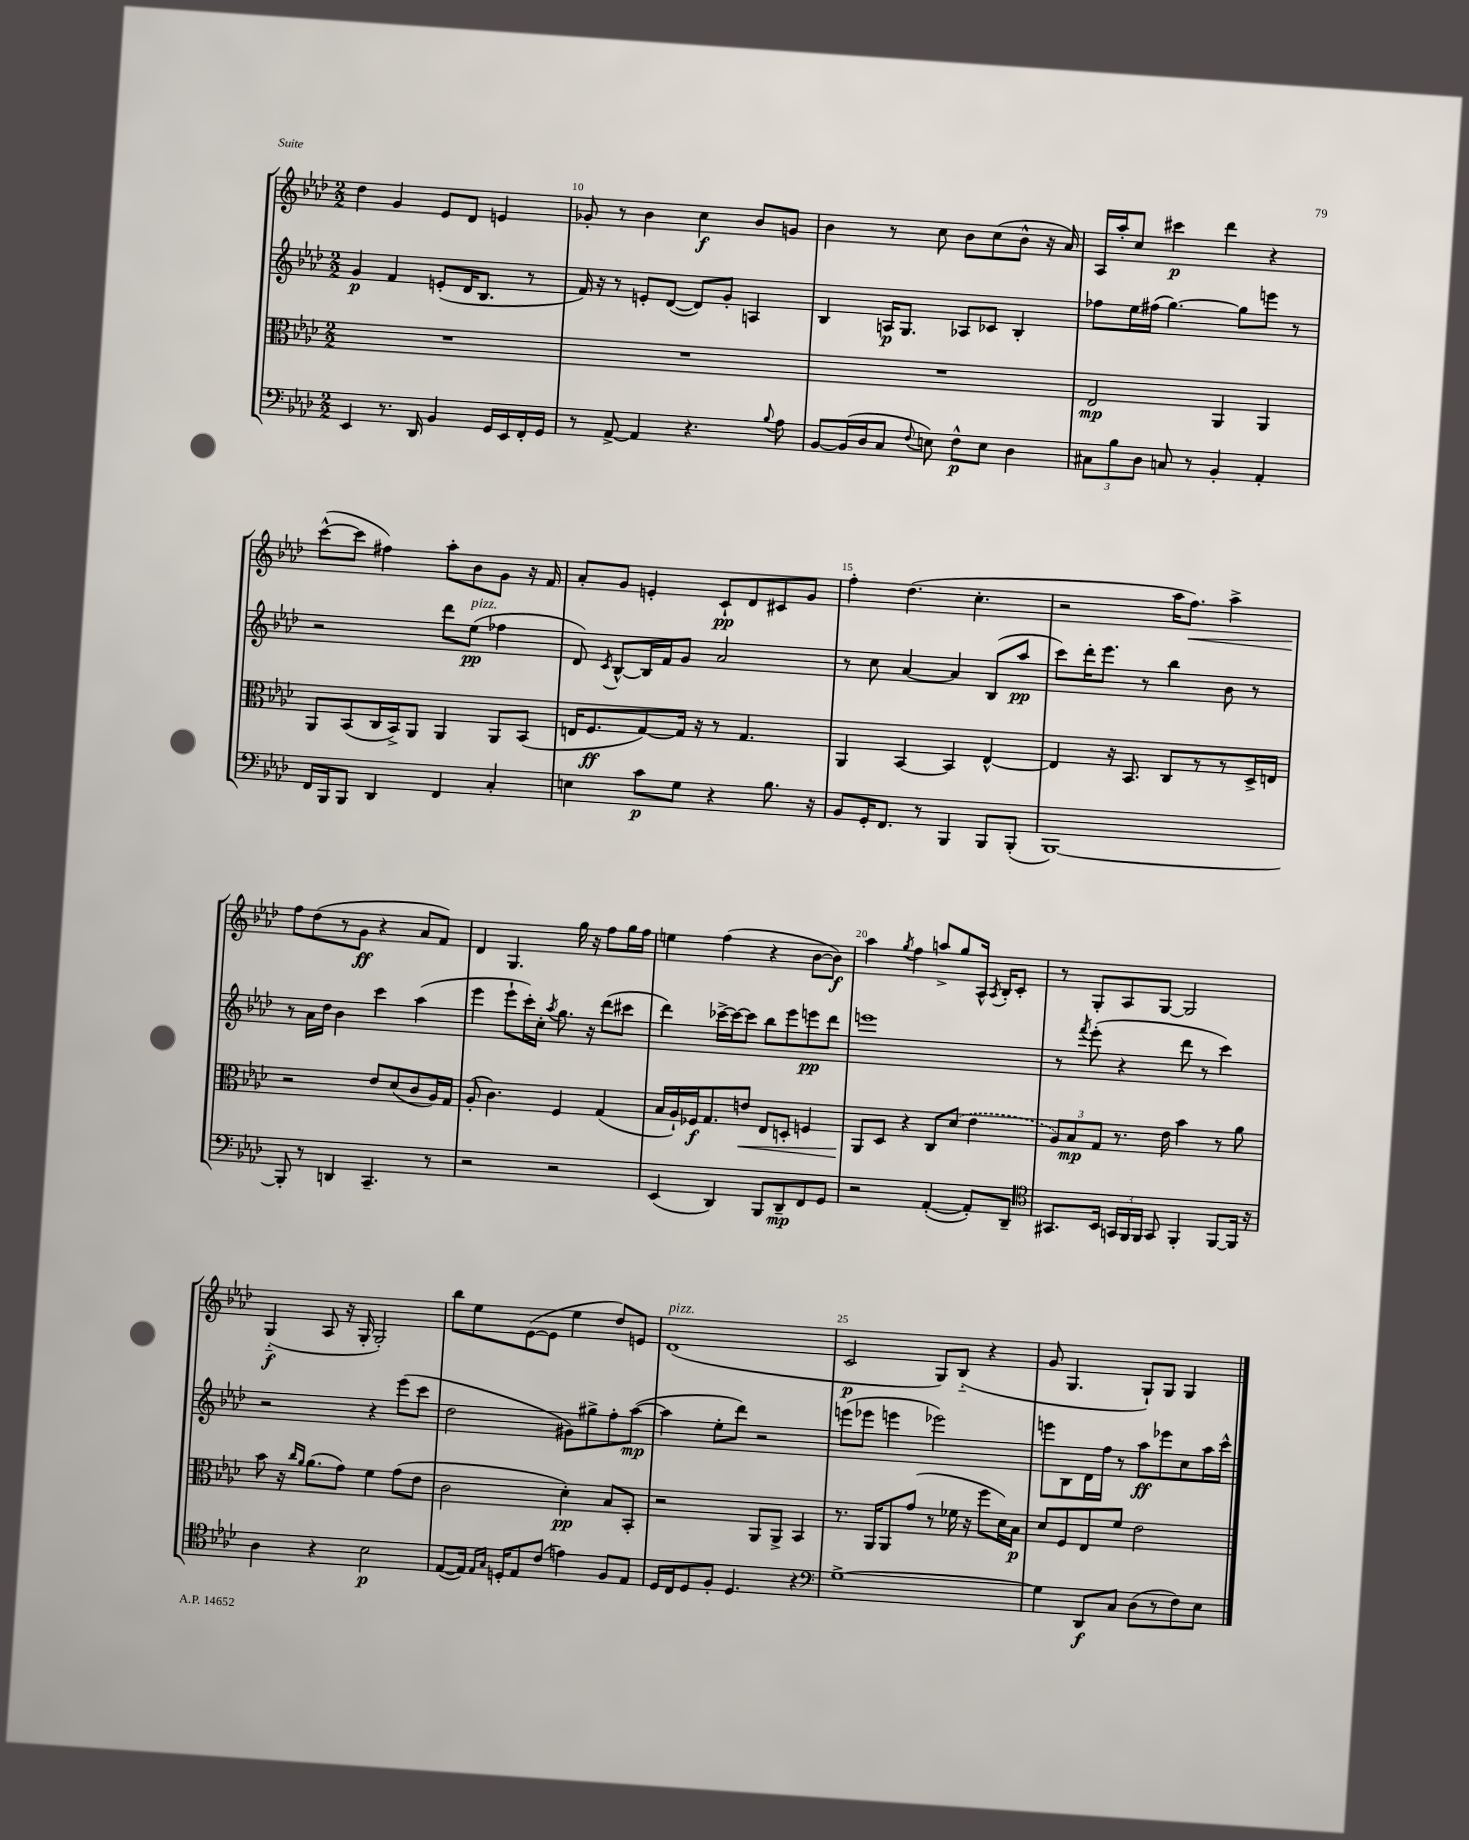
<<
\new StaffGroup <<
\new Staff = "s0" {
    \clef treble \key aes \major \numericTimeSignature \time 2/2
    \autoBeamOff des''4 g'4 ees'8[ des'8] e'4 |
    ges'8-. r8 bes'4 c''4\f bes'8[ g'8] |
    bes'4 r8 c''8 bes'8[ c''8( bes'8]-^ r16 aes'16) |
    aes16[ aes''16-. c''8] cis'''4\p des'''4 r4 |
    c'''8[~-^( c'''8] fis''4) aes''8[-. bes'8 g'8] r16 f'16 |
    aes'8[-. g'8] e'4-. c'8[-!\pp des'8 cis'8 g'8] |
    f''4-. des''4.( c''4.-. |
    r2 aes''16[ f''8.]\<) aes''4-> |
    f''8[\! des''8( r8 g'8]\ff r4 aes'8[ f'8]) |
    des'4 g4. g''16 r16 f''8[ g''16 f''16] |
    e''4 f''4( r4 bes'8[~ bes'8]\f) |
    aes''4 \acciaccatura { g''8 } f''4 a''8[-> g''8 aes16]-^ \acciaccatura { aes8 } bes16[-. c'8]-. |
    r8 g8[-. aes8 g8]~ g2 |
    g4-_\f( aes8 r16 g16-. g2-.) |
    bes''8[ ees''8 ees'8~( ees'8] ees''4 des''8[) e'8] |
    des'1^\markup { \italic "pizz." }( |
    c'2\p g8[) bes8]-_( r4 |
    g'8 g4. g8[-!) g8] g4 \bar "|." |
}
\new Staff = "s1" {
    \clef treble \key aes \major \numericTimeSignature \time 2/2
    \autoBeamOff g'4\p f'4 e'8[-.( des'16 bes8.] r8 |
    f'16) r16 r8 e'8[-. des'8]~( des'8[) g'8]-. a4 |
    bes4 a16[\p g8.] aes8[ ces'8] bes4-. |
    fes''8[ ees''16 fis''16]( g''4.~) g''8[ e'''8] r8 |
    r2 des'''8[ ees''8]\pp^\markup { \italic "pizz." }( fes''4 |
    des'8) \acciaccatura { c'8 } bes8[~-^ bes16 f'16 g'8] aes'2 |
    r8 c''8 aes'4~ aes'4 bes8[( aes''8]\pp |
    c'''8[) des'''16-. ees'''8.] r8 bes''4 bes'8 r8 |
    r8 aes'16[ des''16] bes'4 c'''4 aes''4( |
    ees'''4 ees'''8[-! c'''16-.) c''16]-. \acciaccatura { aes''8 } g''8. r16 des'''8[( cis'''8] |
    des'''4) ces'''16[~-> ces'''16~ ces'''8] bes''8[ ees'''8 e'''8\pp des'''8] |
    e'''1 |
    r8 \acciaccatura { f'''8 } ees'''8-.( r4 des'''8 r8 c'''4) |
    r2 r4 ees'''8[( c'''8] |
    des''2 gis'8[) gis''8-> f''8-. aes''8]~\mp( |
    aes''4 ees''8[-. des'''8]) r2 |
    e'''8[( ees'''8] e'''4 ees'''2) |
    e'''8[ bes8 des'16 f''16] r8 aes''8[\ff ees'''8 c''8 aes''16 c'''16]-^ \bar "|." |
}
\new Staff = "s2" {
    \clef alto \key aes \major \numericTimeSignature \time 2/2
    \autoBeamOff R1 |
    R1 |
    R1 |
    ees2\mp aes,4 aes,4 |
    aes,8[ bes,8( c16 bes,16->) aes,8] aes,4 aes,8[ bes,8]( |
    e16[ f8.\ff g8~) g16] r16 r8 g4. |
    aes,4 bes,4~ bes,4 ees4~-^ |
    ees4 r16 bes,8. c8[ r8 r8 des16-> e16] |
    r2 ees'8[ des'8( c'8 aes16) g16] |
    aes8-.( c'4.) f4 g4( |
    bes16[ aes16-!) fes16\f g8. e'8]\< ees8[ d8]-. f4 |
    aes,8[\! des8] r4 c8[ \once \slurDashed des'8]( ees'4 |
    \tuplet 3/2 { aes8[) bes8\mp g8] } r8. ees'16 bes'4 r8 aes'8 |
    bes'8 r16 \grace { c''16[ aes'16] } aes'8.[( g'8]) f'4 g'8[( ees'8] |
    c'2 des'4-.\pp) bes8[ bes,8]-. |
    r2 aes,8[ aes,8]-> bes,4 |
    r8. aes,16[ aes,8 g'8]( r8 fes'16 r16 f''8[ des'16) bes16]\p |
    des'8[ f8 ees8 f'8] ees'2 \bar "|." |
}
\new Staff = "s3" {
    \clef bass \key aes \major \numericTimeSignature \time 2/2
    \autoBeamOff ees,4 r8. des,16 bes,4 g,16[ ees,16 f,16-. g,16] |
    r8 aes,8~-> aes,4 r4. \appoggiatura { bes8 } aes8 |
    bes,8[~ bes,16( des16 c8] \appoggiatura { f8 } e8) f8[-^\p e8] des4 |
    \tuplet 3/2 { cis8[ bes8 des8] } c8 r8 bes,4-. aes,4-. |
    f,16[ bes,,16 bes,,8] des,4 f,4 c4-. |
    e4 c'8[\p g8] r4 bes8. r16 |
    bes,8[ g,16-. f,8.] r8 bes,,4 bes,,8[ bes,,8]-.( |
    bes,,1~) |
    bes,,8-. r8 d,4 c,4.-- r8 |
    r2 r2 |
    ees,4( des,4) bes,,8[ des,8--\mp f,8 g,8] |
    r2 aes,4~-.( aes,8[-.) des,8]-- |
    \clef tenor gis,8.[ bes,16] \tuplet 3/2 { g,16[ f,16 f,16] } g,8 f,4-. f,8[~ f,16] r16 |
    aes4 r4 bes2\p |
    ees8[~( ees16]) \grace { ees16[ g16] } d16[-. ees8 c'8]( e'4) f8[ ees8] |
    des16[ c16 des8 f8]-. des4. r4 |
    \clef bass g1~-> |
    g4 des,8[\f c8] des8[( r8 f8) ees8] \bar "|." |
}
>>
>>
\layout { \context { \Score currentBarNumber = #9 \override BarNumber.break-visibility = ##(#f #t #t) barNumberVisibility = #(every-nth-bar-number-visible 5) } }
